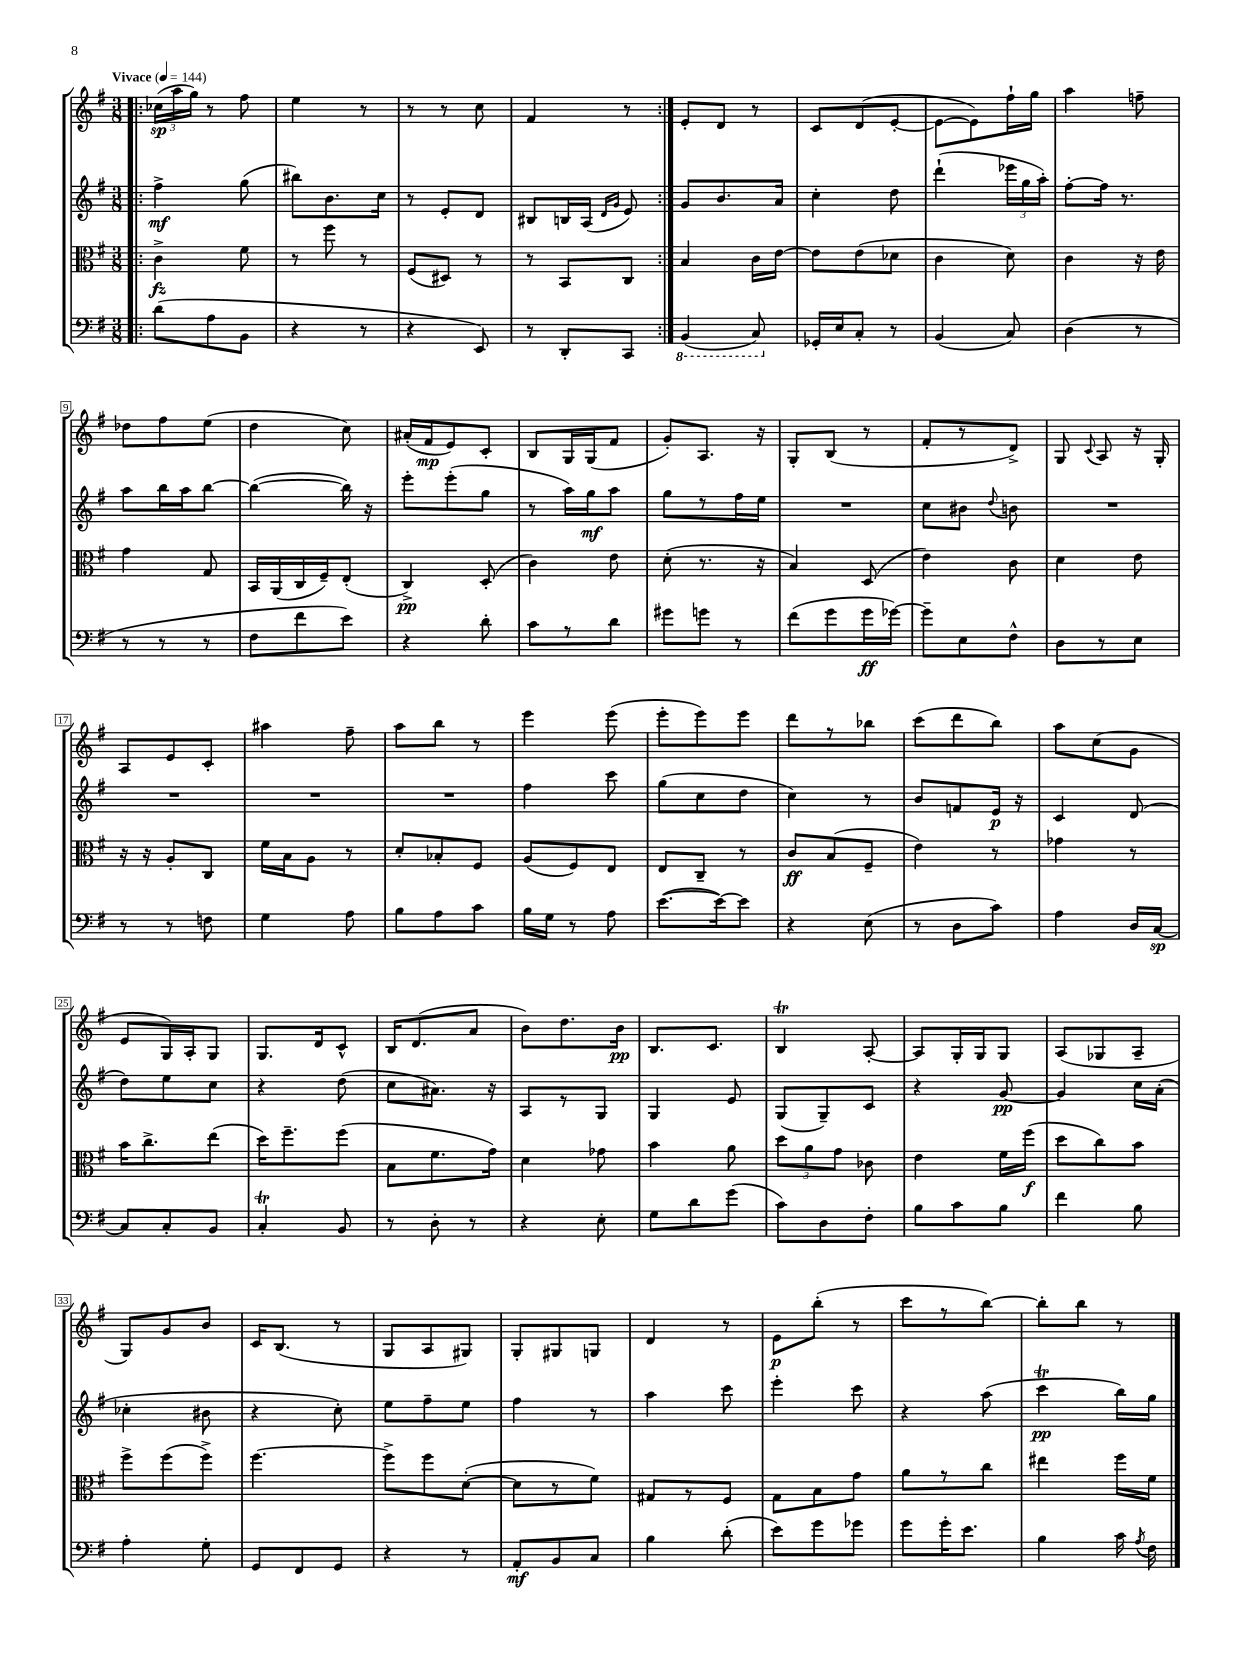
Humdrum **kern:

**kern	**kern	**kern	**kern
*staff4	*staff3	*staff2	*staff1
*clefF4	*clefC3	*clefG2	*clefG2
*k[f#]	*k[f#]	*k[f#]	*k[f#]
*M3/8	*M3/8	*M3/8	*M3/8
*MM144	*MM144	*MM144	*MM144
=!|:	=!|:	=!|:	=!|:
(8d\L	4c^\	4ff#^\	(24cc-\LL
.	.	.	24aa\
.	.	.	24gg\JJ)
8A\	.	.	8r
8BB\J	8f#\	(8gg\	8ff#\
=	=	=	=
4r	8r	8bb#\L)	4ee\
.	8ff#\	8.b\	.
8r	8r	.	8r
.	.	16cc\Jk	.
=	=	=	=
4r	(8F#/L	8r	8r
.	8D#/J)	8e'/L	8r
8EE/)	8r	8d/J	8cc\
=	=	=	=
8r	8r	8B#/L	4f#/
8DD'/L	8BB/L	16B/L	.
.	.	(16A/JJ	.
.	.	16qqd/LL	.
.	.	16qqg/JJ	.
8CC/J	8C/J	8e/)	8r
=:|!	=:|!	=:|!	=:|!
(4BBB/	4B/	8g/L	8e'/L
.	.	8.b/	8d/J
8CC/)	16c\LL	.	8r
.	[16e\JJ	16a/Jk	.
=	=	=	=
16GG-'/LL	8e\]L	4cc'\	8c/L
16E/J	.	.	.
8C'/J	(8e\	.	(8d/
8r	8d-\J	8dd\	[8e'/J
=	=	=	=
(4BB/	4c\	(4ddd`\	8e\_L
.	.	.	8e\])
8C/)	8d\)	24eee-\LL	16ff#`\L
.	.	24gg\	.
.	.	.	16gg\JJ
.	.	24aa'\JJ)	.
=	=	=	=
(4D\	4c\	[8ff#'\L	4aa\
.	.	16ff#\]Jk	.
.	.	8.r	.
8r	16r	.	8ff~\
.	16e\	.	.
=	=	=	=
8r	4g\	8aa\L	8dd-\L
8r	.	16bb\L	8ff#\
.	.	16aa\J	.
8r	8G/	[8bb\J	(8ee\J
=	=	=	=
8F#\L	16BB/LL	(4bb\_	4dd\
.	(16AA/	.	.
8f#\	16C/	.	.
.	16F#~/J)	.	.
8e\J)	(8E'/J	16bb\])	8cc\)
.	.	16r	.
=	=	=	=
4r	4C^/)	8eee'\L	(16a#'/LL
.	.	.	16f#/J
.	.	(8eee'\	8e/)
8d'\	(8D'/	8gg\J	8c'/J
=	=	=	=
8c\L	4c\)	8r	8B/L
8r	.	16aa\LL)	16G/L
.	.	16gg\J	(16G/J
8d\J	8e\	8aa\J	8f#/J
=	=	=	=
8g#\L	(8d'\	8gg\L	8g'/L)
8g\J	8.r	8r	8.A/J
8r	.	16ff#\L	.
.	16r	16ee\JJ	16r
=	=	=	=
(8f#\L	4B/)	4.r	8G'/L
8g\	.	.	(8B/J
16g\L	(8D/	.	8r
[16g-\JJ)	.	.	.
=	=	=	=
8g-~\]L	4e\)	8cc\L	8f#'/L
8E\	.	8b#\J	8r
.	.	8qqdd/	.
8F#^^\J	8c\	8b\	8d^/J)
=	=	=	=
8D\L	4d\	4.r	8G/
.	.	.	8qqc/
8r	.	.	8A/
8E\J	8e\	.	16r
.	.	.	16G'/
=	=	=	=
8r	16r	4.r	8A/L
.	16r	.	.
8r	8A'/L	.	8e/
8F\	8C/J	.	8c'/J
=	=	=	=
4G\	16f#\LL	4.r	4aa#\
.	16B\J	.	.
.	8A\J	.	.
8A\	8r	.	8ff#~\
=	=	=	=
8B\L	8d'/L	4.r	8aa\L
8A\	8B-'/	.	8bb\J
8c\J	8F#/J	.	8r
=	=	=	=
16B\LL	(8A/L	4ff#\	4eee\
16G\JJ	.	.	.
8r	8F#/)	.	.
8A\	8E/J	8ccc\	(8eee\
=	=	=	=
([8.e\L	8E/L	(8gg\L	8eee'\L
.	8C~/J	8cc\	8eee\)
16e\_k)	.	.	.
8e\]J	8r	8dd\J	8eee\J
=	=	=	=
4r	8c/L	4cc\)	8ddd\L
.	(8B/	.	8r
(8E\	8F#~/J	8r	8bb-\J
=	=	=	=
8r	4e\)	8b/L	(8ccc\L
8D\L	.	8f/	8ddd\
8c\J)	8r	16e/Jk	8bb\J)
.	.	16r	.
=	=	=	=
4A\	4g-\	4c/	8aa\L
.	.	.	(8cc\
16D/LL	8r	(8d/	8g\J
[16C/JJ	.	.	.
=	=	=	=
8C/]L	16b\LK	8dd\L)	8e/L
.	8.cc^\	.	.
8C'/	.	8ee\	16G/L)
.	.	.	16A'/J
8BB/J	(8ee\J	8cc\J	8G/J
=	=	=	=
4C'/	16dd\LK)	4r	8.G/L
.	8.ff#~\	.	.
.	.	.	16d/k
8BB/	(8ff#\J	(8dd\	8c^^/J
=	=	=	=
8r	8B\L	8cc\L	16B/LK
.	.	.	(8.d/
8D'\	8.f#\	8.a#\J)	.
8r	.	.	8a/J
.	16g\Jk)	16r	.
=	=	=	=
4r	4d\	8A/L	8b\L)
.	.	8r	8.dd\
8E'\	8g-\	8G/J	.
.	.	.	16b\Jk
=	=	=	=
8G\L	4b\	4G/	8.B/L
8d\	.	.	.
.	.	.	8.c/J
(8g\J	8a\	8e/	.
=	=	=	=
8c\L)	12dd\L	(8G/L	4B/
.	12a\	.	.
8D\	.	8G~/)	.
.	12g\J	.	.
8F#'\J	8c-\	8c/J	[8A'/
=	=	=	=
8B\L	4e\	4r	8A/]L
8c\	.	.	16G'/L
.	.	.	16G/J
8B\J	16f#\LL	[8g/	8G/J
.	(16ff#\JJ	.	.
=	=	=	=
4f#\	8dd\L	4g/]	(8A/L
.	8cc\)	.	8G-/
8B\	8b\J	16cc\LL	8A~/J
.	.	(16a'\JJ	.
=	=	=	=
4A'\	8ff#^\L	4cc-'\	8G/L)
.	(8ff#\	.	8g/
8G'\	8ff#^\J)	8b#\	8b/J
=	=	=	=
8GG/L	[4.ff#\	4r	16c/LK
.	.	.	(8.B/J
8FF#/	.	.	.
8GG/J	.	8cc'\)	8r
=	=	=	=
4r	8ff#^\]L	8ee\L	8G/L
.	8ff#\	8ff#~\	8A/
8r	([8d'\J	8ee\J	8G#/J)
=	=	=	=
8AA'/L	8d\]L	4ff#\	8G'/L
8BB/	8r	.	8G#/
8C/J	8f#\J)	8r	8G/J
=	=	=	=
4B\	8G#/L	4aa\	4d/
.	8r	.	.
(8d'\	8F#/J	8ccc\	8r
=	=	=	=
8e\L)	8G\L	4eee'\	8e\L
8g\	8B\	.	(8bb'\J
8g-\J	8g\J	8ccc\	8r
=	=	=	=
8g\L	8a\L	4r	8ccc\L
16g'\K	8r	.	8r
8.e\J	.	.	.
.	8cc\J	(8aa\	[8bb\J)
=	=	=	=
4B\	4ee#\	4ccc\	8bb'\]L
.	.	.	8bb\J
16c\	16ff#\LL	16bb\LL)	8r
8qA/	.	.	.
16F#\	16f#\JJ	16gg\JJ	.
==	==	==	==
*-	*-	*-	*-
